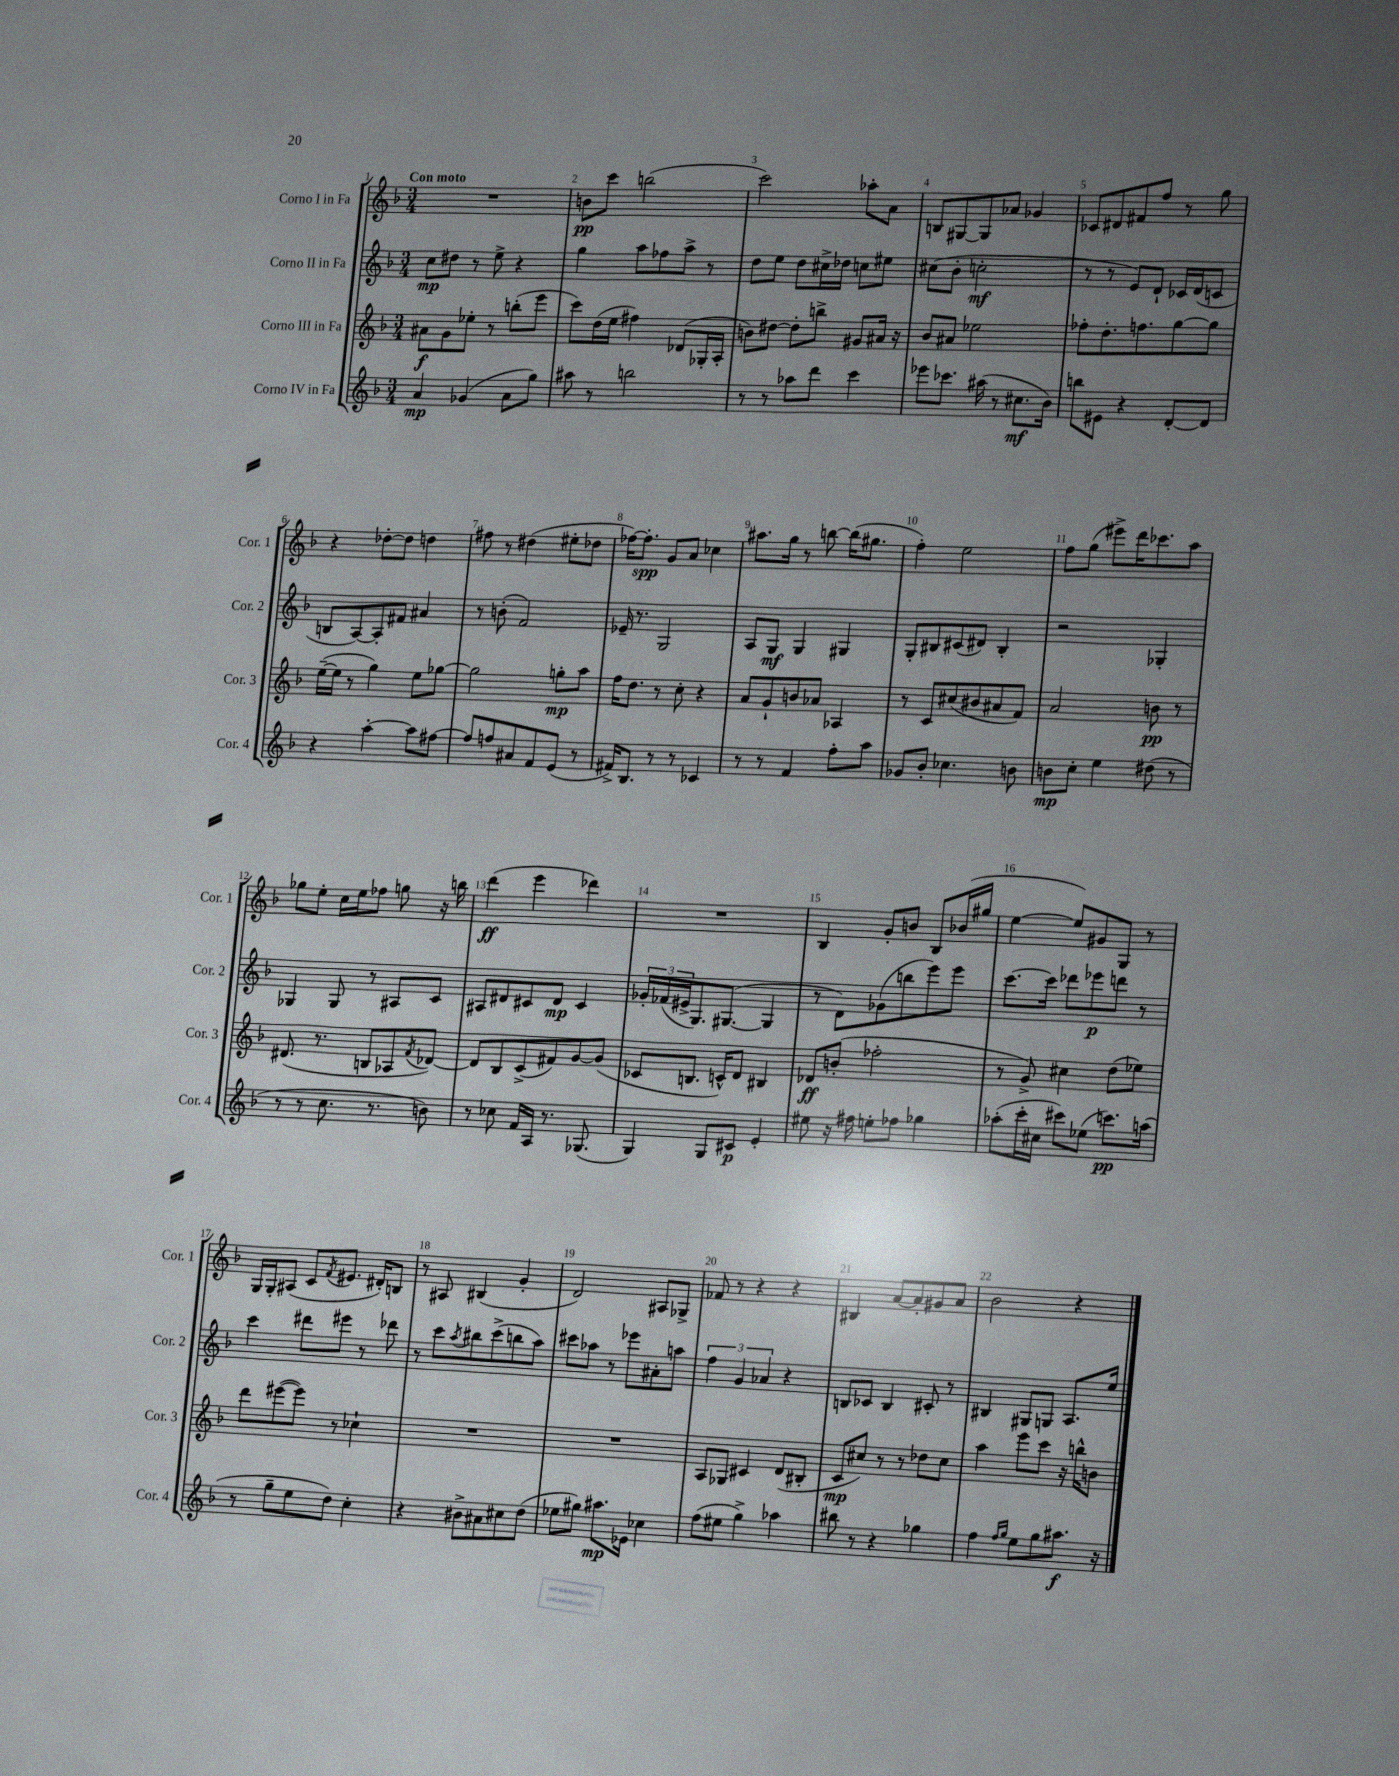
<<
\new StaffGroup <<
\new Staff = "s0" \with { instrumentName = "Corno I in Fa" shortInstrumentName = "Cor. 1" } {
    \clef treble \key f \major \numericTimeSignature \time 3/4 \tempo "Con moto"
    R2. |
    b'8\pp c'''8 b''2( |
    c'''2) aes''8-. a'8 |
    b8 gis8~ gis8 aes'8 ges'4 |
    ces'8 dis'8 fis'8 f''8 r8 g''8 |
    r4 des''8~-. des''8 d''4 |
    fis''8 r8 dis''4( eis''8-. des''8 |
    fes''16~) fes''8.-.\spp g'8 a'8 ces''4 |
    ais''8. g''16 r8 b''8~ b''16( gis''8. |
    f''4-.) e''2 |
    f''8 g''8( eis'''8->) d'''16 ces'''8. a''8 |
    ges''8 e''8-. c''16 e''16 fes''8 g''8 r16 b''16 |
    d'''4\ff( e'''4 des'''4) |
    R2. |
    bes4 g'8-. b'8 bes8 bes'16( gis''16 |
    e''4~ e''8) gis'8 g8 r8 |
    g16 g16-. ais8( c'8 \acciaccatura { f'8 } eis'8. dis'16-.) b8 |
    r8 ais8 bis4( g'4-. |
    d'2) ais8 ges8-> |
    fes'8 r8 r4 r4 |
    bis4 a'8~ a'8-. gis'8 a'8 |
    bes'2 r4 \bar "|." |
}
\new Staff = "s1" \with { instrumentName = "Corno II in Fa" shortInstrumentName = "Cor. 2" } {
    \clef treble \key f \major \numericTimeSignature \time 3/4
    c''8\mp dis''8 r8 e''8-> r4 |
    g''4 a''8 fes''8 a''8-> r8 |
    d''8 e''8 d''8 cis''16-> des''16 c''8 eis''8 |
    cis''8( bes'8-. c''2-.\mf |
    r8 r8 e'8) d'8-! ces'16 d'16( c'8 |
    b8 a8~) a8-. fis'8 ais'4 |
    r8 b'8-.( f'2) |
    ees'16-- r8. g2 |
    a8 g8\mf g4 gis4 |
    g8-. bis8 cis'8( dis'8) bis4-. |
    r2 ges4-. |
    ges4 ges8 r8 ais8 c'8 |
    ais8 dis'8 cis'8 dis'8\mp cis'4 |
    \tuplet 3/2 { ges'16-. fes'16( eis'16-> } g8.) gis8.~( gis4 |
    r8 d'8) ges'8( b''8 e'''8) e'''8 |
    c'''8.~ c'''16 des'''8 ees'''8\p d'''8 r8 |
    c'''4 dis'''8 eis'''8 r8 des'''8 |
    r8 c'''8 \acciaccatura { a''8 } bis''8 c'''8->( b''8 a''8) |
    cis'''8 aes''8 r8 ees'''8 ais'8-. a''8 |
    \tuplet 3/2 { f''4 g'4 aes'4 } r4 |
    b8 ces'8 b4 cis'8-. r8 |
    bis4 gis8 g8 a8. e''16 \bar "|." |
}
\new Staff = "s2" \with { instrumentName = "Corno III in Fa" shortInstrumentName = "Cor. 3" } {
    \clef treble \key f \major \numericTimeSignature \time 3/4
    ais'8\f g'8 ees''8-. r8 b''8-.( e'''8 |
    c'''8) d''16( e''16 fis''4) des'8( ges16-. a16-. |
    b'8) dis''8~ dis''8-. b''8-> gis'8 ais'16 r16 |
    bes'8 ais'8 ees''2 |
    fes''8-. d''8.-. f''8. g''8~ g''8 |
    e''16~--( e''16 r8 g''4) e''8 ges''8~ |
    ges''2 g''8-.\mp a''8 |
    f''16 d''8. r8 c''8-. r4 |
    a'8 g'8-! b'8 aes'8 aes4 |
    r8 c'8 cis''8( bis'8 ais'8 f'8) |
    a'2 b'8\pp r8 |
    dis'8.( r8. b8 aes8 \acciaccatura { f'8 } des'8~) |
    des'8 bes8 c'8->( fis'8) g'8~ g'8( |
    ces'8 b8. c'16-^) d'8 bis4 |
    des'8\ff b'8-.( fes''2-. |
    r8 g'8->) cis''4 d''8( ees''8) |
    d'''8 eis'''8~( eis'''8) r8 ces''4-! |
    R2. |
    R2. |
    a8 ges8 cis'4 d'8( bis8-. |
    c'8\mp cis''8) r8 r8 des''8 cis''8 |
    a''4 e'''8 c'''8 r16 b''16-^ b'8 \bar "|." |
}
\new Staff = "s3" \with { instrumentName = "Corno IV in Fa" shortInstrumentName = "Cor. 4" } {
    \clef treble \key f \major \numericTimeSignature \time 3/4
    a'4\mp ges'4( a'8 g''8) |
    ais''8 r8 b''2 |
    r8 r8 aes''8 d'''8 c'''4 |
    ees'''8 ces'''8. ais''16( r8 cis''8.\mf bes'16) |
    b''8 eis'8 r4 d'8~-. d'8 |
    r4 a''4~-. a''8 fis''8~ |
    fis''8 f''8 ais'8 f'8 e'8( r8 |
    fis'16->) bes8. r8 r8 ces'4 |
    r8 r8 f'4 f''8-. a''8 |
    ges'8 bes'8-. ces''4. b'8 |
    b'8\mp c''8-. e''4 dis''8( r8 |
    r8 r8 c''8. r8. b'8) |
    r8 ces''8 f'16 a16 r8. ges8.( |
    g4) g8 cis'8\p e'4-. |
    eis''8 r16 fis''16 e''8-. fes''8 ges''4 |
    aes''8-.( c'''16-. cis''16 cis'''8) ees''8( c'''8.\pp) a''16( |
    r8 g''8-- e''8 d''8) c''4-. |
    r4 bis'8-> ais'8 cis''8 d''8( |
    ees''8 gis''8) ais''8.\mp ees'16 ces''4 |
    f''8( eis''8 g''4->) aes''4 |
    bis''8 r8 r4 ges''4 |
    f''4 \grace { f''16 g''16 } e''8 g''8 ais''8.\f r16 \bar "|." |
}
>>
>>
\layout { \context { \Score \override BarNumber.break-visibility = ##(#f #t #t) barNumberVisibility = #all-bar-numbers-visible } }
